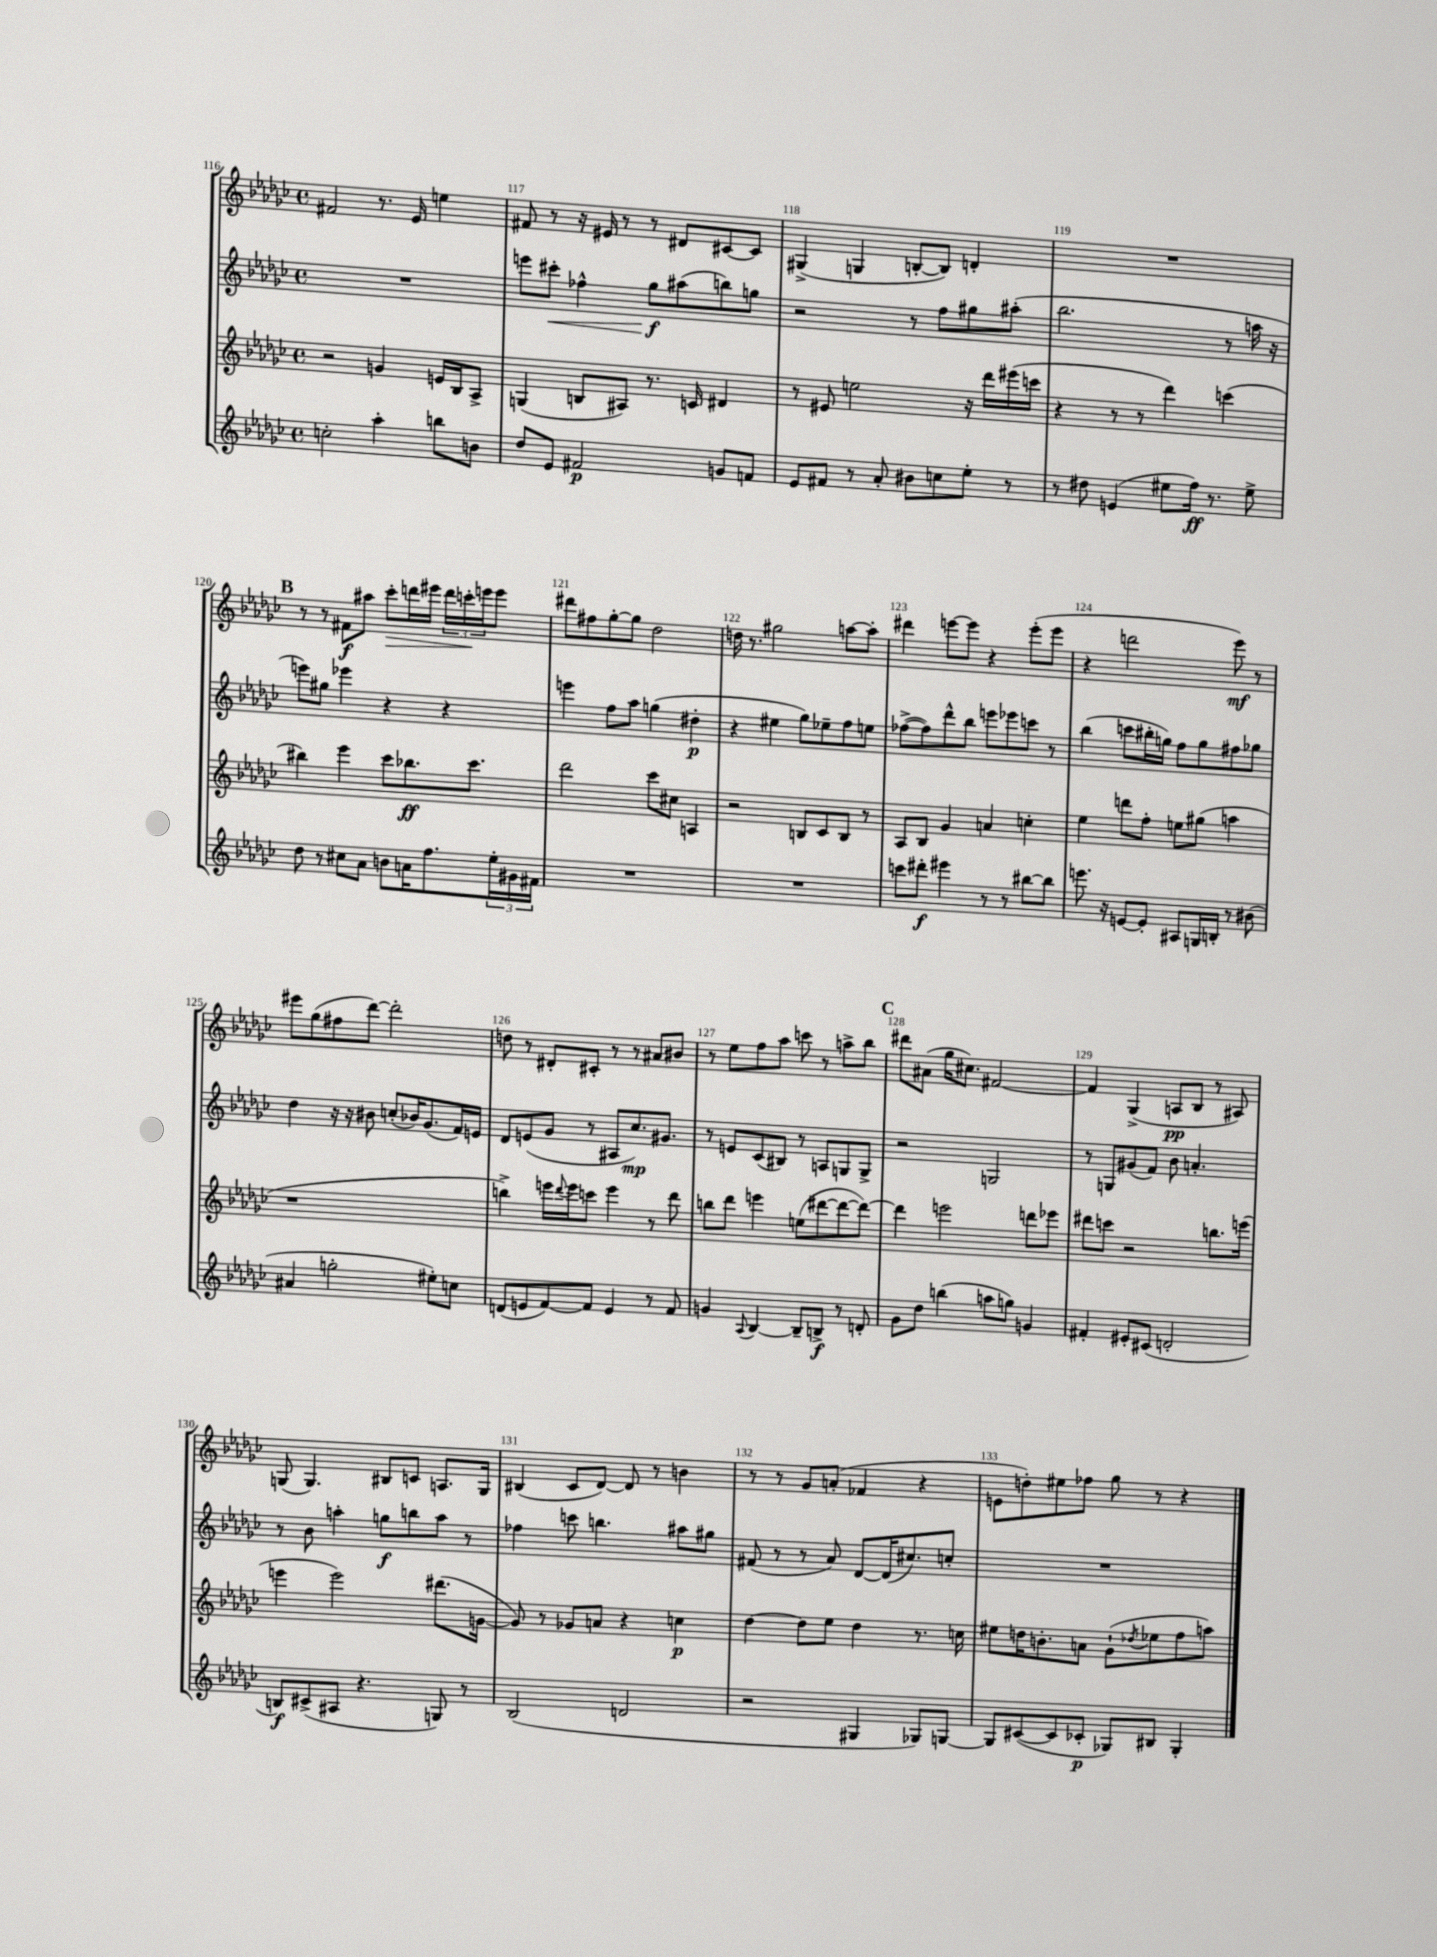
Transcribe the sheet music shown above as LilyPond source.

<<
\new StaffGroup <<
\new Staff = "s0" {
    \clef treble \key ges \major \defaultTimeSignature \time 4/4
    fis'2 r8. ees'16 e''4 |
    fis'8 r8 r16 eis'16 r8 r8 dis'8 cis'8~ cis'8 |
    gis4->( g4 b8~-. b8) d'4-. |
    R1 |
    \mark \markup { \bold "B" } r8 r8 fis'8\f ais''8 ces'''8-.\> d'''16 eis'''16 \tuplet 3/2 { d'''16 c'''16-.\! e'''16 } e'''8 |
    dis'''8 fis''8 ges''8~-. ges''8 des''2 |
    d''16 r8. gis''2 a''8~ a''8-. |
    dis'''4 e'''8~ e'''8 r4 e'''8-.( e'''8 |
    r4 d'''2 ees'''8\mf) r8 |
    eis'''8 ges''8( fis''8 des'''8~) des'''2-. |
    d''8 r8 dis'8-. cis'8-. r8 r8 ais'8 bis'8 |
    r8 ees''8 f''8 aes''8 c'''8 r8 a''8-> bes''8 |
    \mark \markup { \bold "C" } dis'''8 ais'8( ges''16 cis''8.) fis'2~ |
    fis'4 ges4->( a8\pp bes8 r8 ais8) |
    g8( g4.) bis8 c'8 a8. g16 |
    bis4( ces'8 des'8~) des'8 r8 b'4 |
    r8 r8 ges'8 a'8-.( fes'4 r4 |
    e'8 d''8-.) eis''8 fes''8 ges''8 r8 r4 \bar "|." |
}
\new Staff = "s1" {
    \clef treble \key ges \major \defaultTimeSignature \time 4/4
    R1 |
    e'''8 cis'''8-.\< fes''4-^ ges''8\f\! ais''8( b''8) g''8 |
    r2 r8 f''8 gis''8 ais''8-.( |
    bes''2. r8 a''16 r16 |
    \mark \markup { \bold "B" } e'''8) gis''8 ees'''4 r4 r4 |
    e'''4 f''8 aes''8 g''4( dis''4-.\p |
    r4 eis''4 ges''8) ees''8-- f''8 e''8 |
    fes''8~->( fes''8) des'''8-^ bes''8 e'''8 ees'''8 c'''8 r8 |
    bes''4( c'''8 bis''16-. g''16) f''8 g''8 fis''8 ges''8 |
    des''4 r16 r16 bis'8 c''8-.( bes'16) ges'8.( f'16) e'16 |
    des'8 e'8( ges'8 r8 ais8 ces''8.\mp) gis'8. |
    r8 e'8 ces'8( bis8) r8 a8 g8 g8-> |
    \mark \markup { \bold "C" } r2 g2 |
    r8 g8 gis'8( f'8) bes'8 a'4.-. |
    r8 bes'8 a''4-. g''8\f b''8 a''8 r8 |
    fes''4 c'''8 b''4. ais''8 gis''8 |
    fis'8( r8 r8 aes'8) des'8~ des'16( cis''8.) c''8-. |
    R1 \bar "|." |
}
\new Staff = "s2" {
    \clef treble \key ges \major \defaultTimeSignature \time 4/4
    r2 g'4 e'16 bes16 aes8-> |
    g4( b8 ais8) r8. c'16 dis'4 |
    r8 eis'8 e''2 r16 des'''16 eis'''16( c'''16 |
    r4 r8 r8 des'''4) c'''4( |
    \mark \markup { \bold "B" } bis''4) ees'''4 ces'''8 bes''8.\ff ces'''8. |
    des'''2 ces'''8 cis''8 a4 |
    r2 b8 ces'8 b8 r8 |
    aes8 bes8 ges'4 a'4 c''4-. |
    ees''4 d'''8 f''8-. e''8 gis''8( a''4 |
    r1 |
    b''4->) e'''16 \appoggiatura { des'''8 } e'''16 c'''8 e'''4 r8 des'''8 |
    b''8 des'''8 e'''4 e''8( dis'''8~ dis'''8~ dis'''8~) |
    \mark \markup { \bold "C" } dis'''4 e'''2 d'''8 ees'''8 |
    dis'''8 c'''8 r2 b''8. e'''16( |
    e'''4 e'''2) dis'''8.( g'16~ |
    g'8) r8 ges'8 a'8 r4 c''4\p |
    des''4~ des''8 ees''8 des''4 r8. c''16 |
    eis''8 d''16 b'8.-. a'8 ges'8-!( \acciaccatura { des''8 } ees''8 f''8 a''8) \bar "|." |
}
\new Staff = "s3" {
    \clef treble \key ges \major \defaultTimeSignature \time 4/4
    c''2-. aes''4-. b''8 b'8 |
    des''8 ees'8 fis'2\p g'8 f'8 |
    ees'8 fis'8 r8 aes'8-. bis'8 c''8 ees''8-. r8 |
    r8 dis''8 e'4( eis''8 f''16\ff) r8. eis''8-> |
    \mark \markup { \bold "B" } des''8 r8 cis''8 aes'8 b'8 a'16 f''8. \tuplet 3/2 { ees''16-. gis'16 fis'16 } |
    R1 |
    R1 |
    c'''8 dis'''8-.\f eis'''4 r8 r8 bis''8~ bis''8 |
    e'''8. r16 e'8~ e'8-. ais8 g16 b16-. r8 bis'8( |
    ais'4 g''2-. eis''8-.) c''8 |
    d'8( e'8 f'8~) f'8 e'4 r8 f'8 |
    g'4 \appoggiatura { aes8 } bes4~ bes8-- b8->\f r8 d'8-. |
    \mark \markup { \bold "C" } ges'8 des''8 b''4( a''8 g''8) g'4 |
    fis'4-. eis'8-. cis'8( d'2-. |
    b8\f) cis'8->( ais8 r4. g8) r8 |
    bes2( d'2 |
    r2 gis4 ges8) g8~ |
    g8 cis'8~( cis'8 ces'8-.\p ges8) bis8 ges4-. \bar "|." |
}
>>
>>
\layout { \context { \Score currentBarNumber = #116 \override BarNumber.break-visibility = ##(#f #t #t) barNumberVisibility = #all-bar-numbers-visible } }
